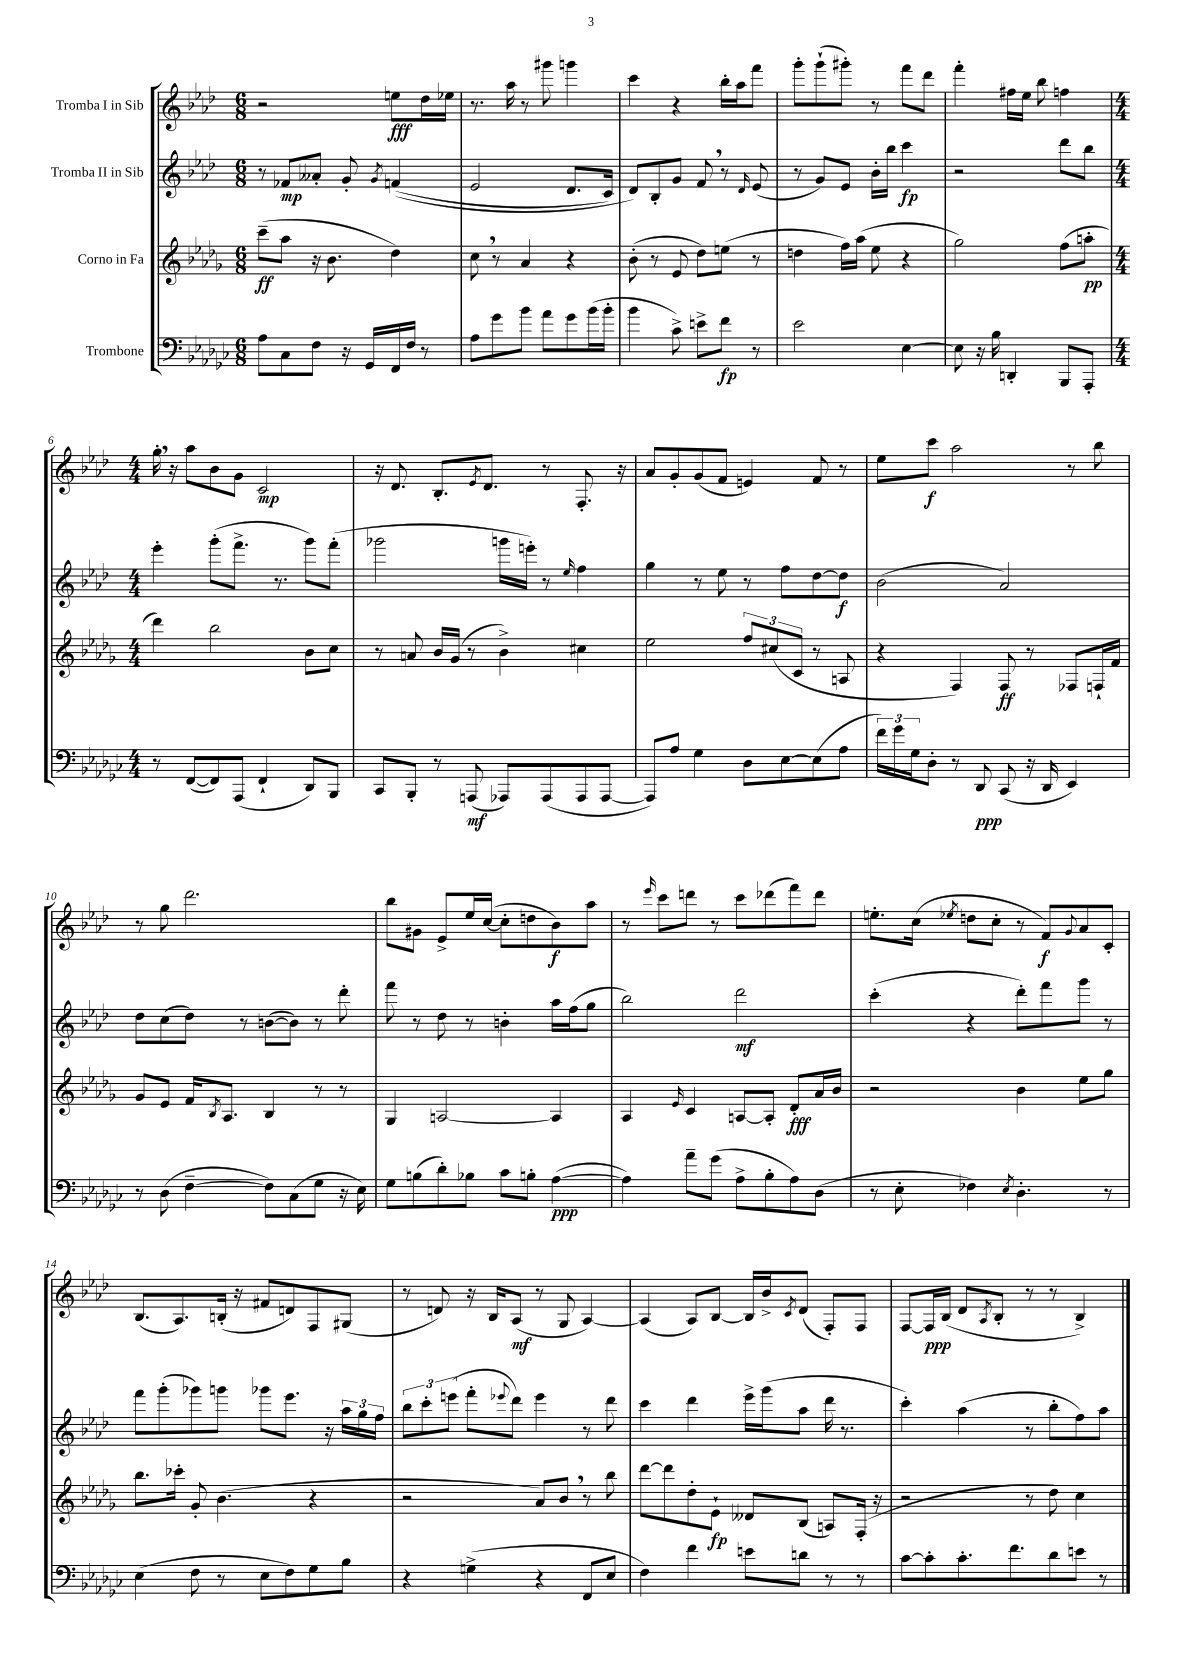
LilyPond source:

<<
\new StaffGroup <<
\new Staff = "s0" \with { instrumentName = "Tromba I in Sib" } {
    \clef treble \key aes \major \numericTimeSignature \time 6/8
    r2 e''8\fff des''16 ees''16 |
    r8. aes''16 r8 gis'''8 g'''4 |
    c'''4 r4 bes''16-. aes''16 f'''8 |
    g'''8-. g'''8-!( gis'''8-.) r8 f'''8 des'''8 |
    f'''4-. fis''16 ees''16 bes''8 f''4 |
    \numericTimeSignature \time 4/4 g''16-. \breathe r16 aes''8 bes'8 g'8 c'2\mp |
    r16 des'8. bes8.-. \acciaccatura { ees'8 } des'8. r8 f8.-. r16 |
    aes'8 g'8-. g'8( f'8 e'4) f'8 r8 |
    ees''8 c'''8\f aes''2 r8 bes''8 |
    r8 g''8 des'''2. |
    bes''8 gis'8 ees'8-> ees''16 c''16~( c''8-. d''8 bes'8\f) aes''8 |
    r8 \grace { ees'''16 } c'''8 d'''8 r8 c'''8 des'''8( f'''8) des'''8 |
    e''8.-. c''16( \acciaccatura { ees''8 } d''8 c''8-. r8 f'8\f) \appoggiatura { g'8 } aes'8 c'8-. |
    bes8.( aes8.) b16-.( r16 fis'8 d'8) f8 gis8( |
    r8 d'8) r16 bes16 aes8\mf( r8 g8 aes4~) |
    aes4( aes8) bes8~ bes16 bes'16-> \acciaccatura { c'8 } des'8( f8-.) f8 |
    f8~ f16\ppp bes16( des'8 \acciaccatura { aes8 } bes8-. r8 r8 bes4->) \bar "|." |
}
\new Staff = "s1" \with { instrumentName = "Tromba II in Sib" } {
    \clef treble \key aes \major \numericTimeSignature \time 6/8
    r8 fes'8\mp aeses'8-. g'8-. \acciaccatura { g'8 } f'4(\( |
    ees'2 des'8. c'16) |
    des'8\) bes8-. g'8 f'8 \breathe r8 \grace { des'16 } ees'8( |
    r8 g'8) ees'8 bes'16-. bes''16 c'''4\fp |
    r2 des'''8 bes''8 |
    \numericTimeSignature \time 4/4 ees'''4-. g'''8-.( f'''8.-> r8. g'''8) f'''8-.( |
    ges'''2 g'''16 e'''16-.) r8 \grace { ees''16 } f''4 |
    g''4 r8 ees''8 r8 f''8 des''8~ des''8\f |
    bes'2( aes'2) |
    des''8 c''8( des''8) r8 b'8~( b'8) r8 des'''8-. |
    f'''8 r8 des''8 r8 b'4-. aes''16 f''16( g''8 |
    bes''2) des'''2\mf |
    c'''4-.( r4 des'''8-.) f'''8 g'''8 r8 |
    f'''8 g'''8-.( ges'''8) g'''8 ges'''8 ees'''8. r16 \tuplet 3/2 { aes''16 g''16 f''16 } |
    \tuplet 3/2 { bes''8 c'''8-. e'''8( } f'''8-. \appoggiatura { ees'''8 } des'''8) ees'''4 r8 des'''8 |
    c'''4 des'''4 ees'''16-> g'''16( aes''8 des'''16 r8. |
    c'''4-.) aes''4( r8 bes''8-. f''8) aes''8 \bar "|." |
}
\new Staff = "s2" \with { instrumentName = "Corno in Fa" } {
    \clef treble \key des \major \numericTimeSignature \time 6/8
    c'''8--\ff( aes''8 r16 bes'8. des''4) |
    c''8 \breathe r8 aes'4 r4 |
    bes'8-.( r8 ees'8 des''8) e''8( r8 |
    d''4 f''16) aes''16( ees''8 r4 |
    ges''2) f''8( a''8-.\pp |
    \numericTimeSignature \time 4/4 des'''4) bes''2 bes'8 c''8 |
    r8 a'8 bes'16 ges'16( r8 bes'4->) cis''4 |
    ees''2 \tuplet 3/2 { f''8 cis''8( c'8 } r8 a8 |
    r4 f4) f8\ff r8 fes8 f16-! f'16 |
    ges'8 ees'8 f'16 \acciaccatura { bes8 } aes8. bes4 r8 r8 |
    ges4 a2~ a4 |
    aes4 \grace { ees'16 } c'4 a8~ a8-. des'8-.\fff aes'16 bes'16 |
    r2 bes'4 ees''8 ges''8 |
    bes''8. ces'''16-. ges'8-. bes'4.( r4 |
    r2 aes'8) bes'8 \breathe r8 bes''8 |
    des'''8~ des'''8 des''8-. ees'8-!\fp deses'8 bes8( a8) f16-.( r16 |
    r2 r8 des''8) c''4 \bar "|." |
}
\new Staff = "s3" \with { instrumentName = "Trombone" } {
    \clef bass \key ges \major \numericTimeSignature \time 6/8
    aes8 ces8 f8 r16 ges,16 f,16 f16 r8 |
    aes8 ges'8 bes'8 aes'8 ges'8 bes'16( bes'16-. |
    bes'4 ces'8->) e'8-> f'8\fp r8 |
    ees'2 ees4~ |
    ees8 r16 bes16 d,4-. bes,,8 aes,,8-. |
    \numericTimeSignature \time 4/4 r8 f,8~( f,8) aes,,8( f,4-! des,8) bes,,8 |
    ces,8 bes,,8-. r8 a,,8\mf( aes,,8) aes,,8( aes,,8 aes,,8~ |
    aes,,8) aes8 ges4 des8 ees8~ ees8( aes8 |
    \tuplet 3/2 { f'16) ges'16 ges16 } des8-. r8 des,8\ppp ces,8( r16 des,16 ees,4) |
    r8 des8( f4~-- f8) ces8( ges8 r16 ees16) |
    ges8 b8( des'8-.) bes8 ces'8 b8-. aes4~\ppp( |
    aes4) aes'8-- ges'8( aes8-> bes8-. aes8) des8( |
    r8 ees8-. fes4) \acciaccatura { ees8 } des4.-. r8 |
    ees4( f8 r8 ees8 f8) ges8 bes8 |
    r4 g4->( r4 f,8 ees8 |
    f4) f'4 e'8 d'8 r8 r8 |
    ces'8~ ces'8-. ces'8.-. f'8. des'8 e'8 r8 \bar "|." |
}
>>
>>
